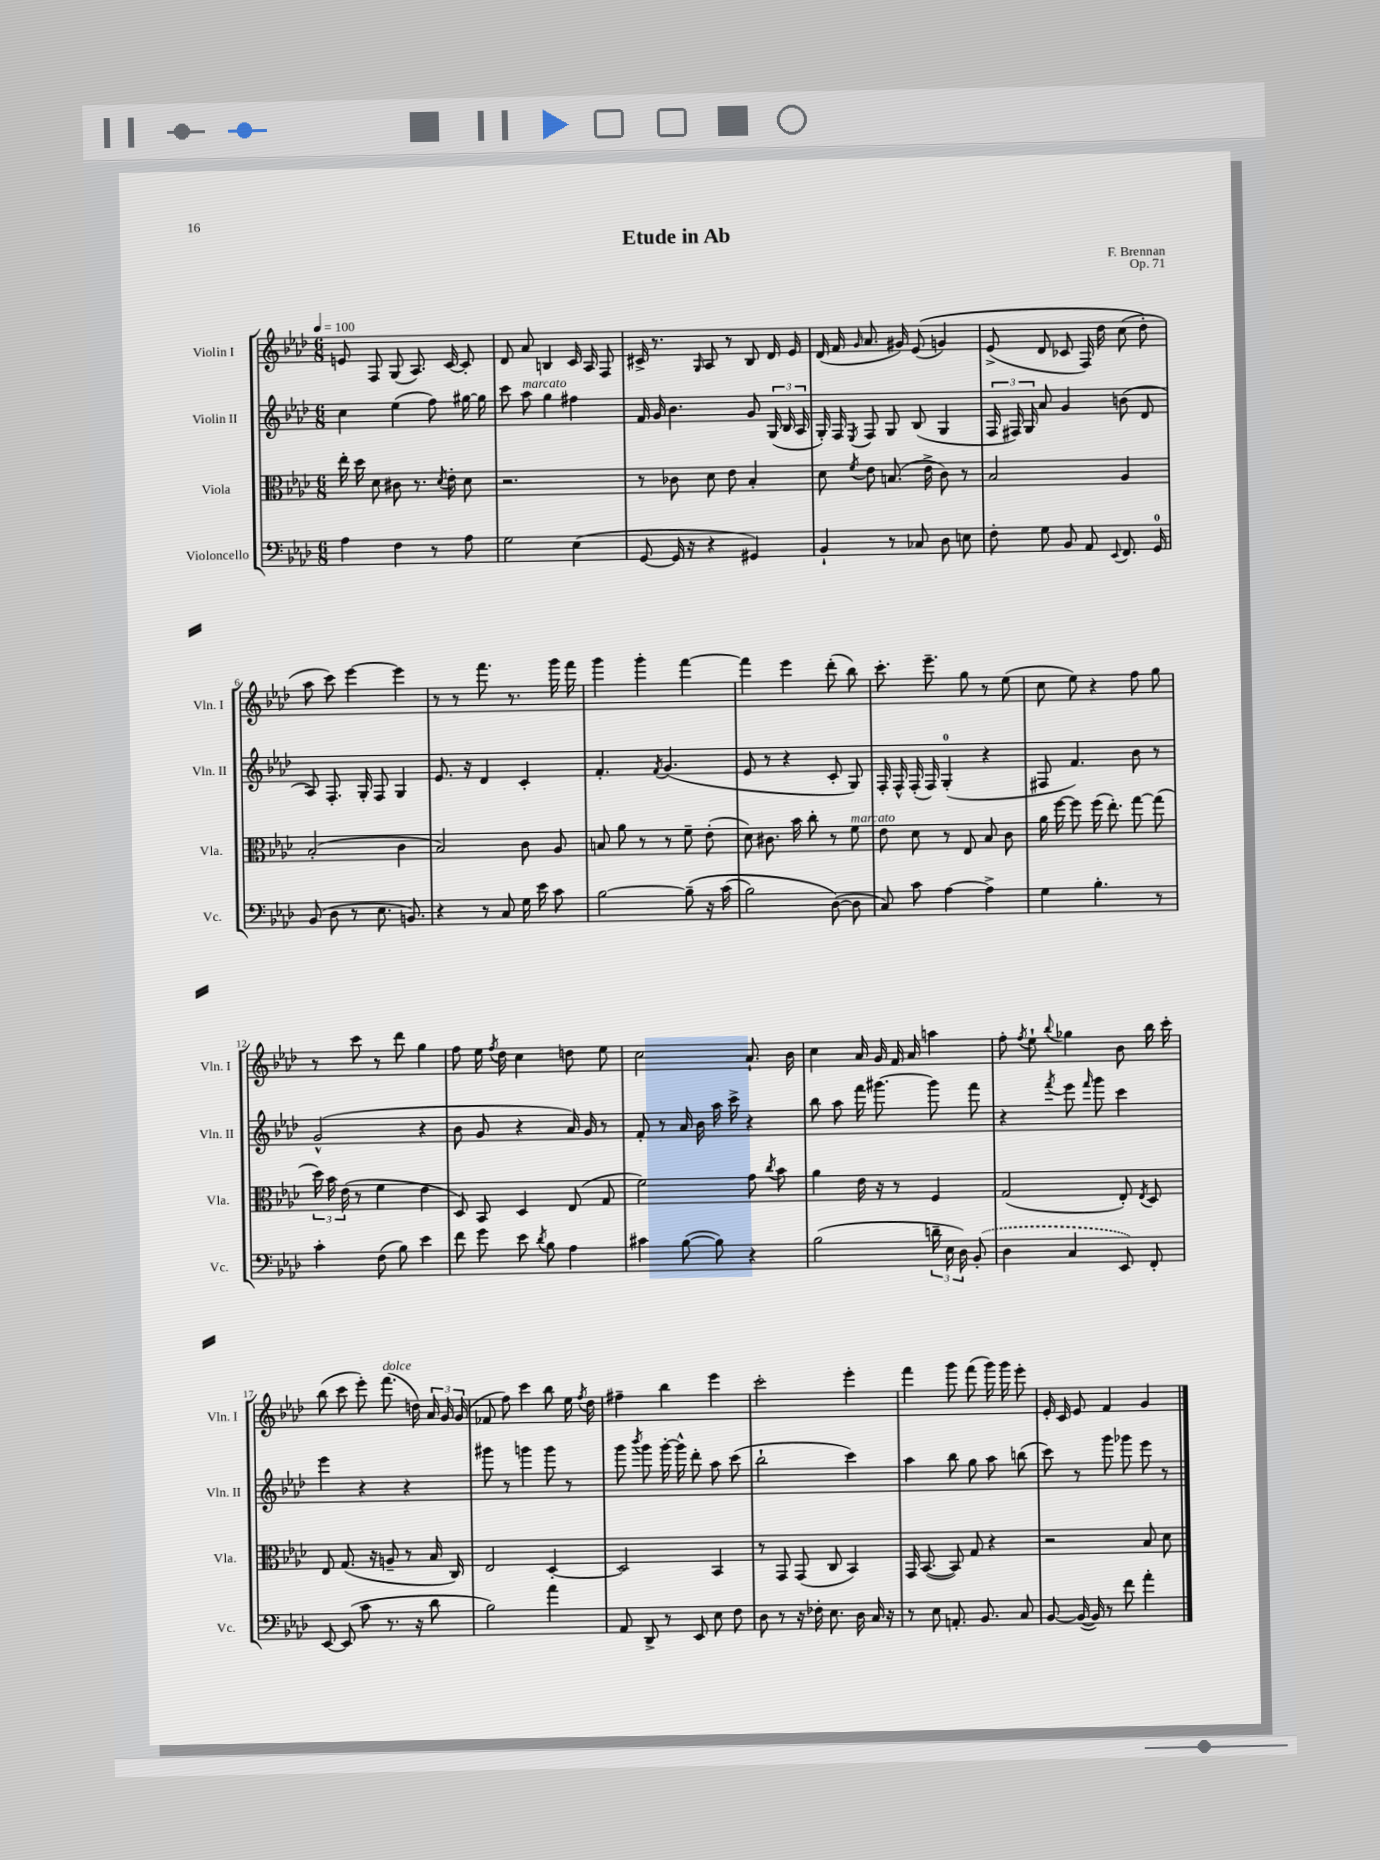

**kern	**kern	**kern	**kern
*staff4	*staff3	*staff2	*staff1
*clefF4	*clefC3	*clefG2	*clefG2
*k[b-e-a-d-]	*k[b-e-a-d-]	*k[b-e-a-d-]	*k[b-e-a-d-]
*M6/8	*M6/8	*M6/8	*M6/8
*MM100	*MM100	*MM100	*MM100
4A-\	16ee-'\	4cc\	8e/
.	16dd-\	.	.
.	8d-\	.	8F/
4F\	8c#\	(4ee-\	(8G/
.	8.r	.	8.A-/)
8r	.	8ff\)	.
.	8qd-/	.	.
.	16e-'\	.	[16c/
8A-\	8d-\	[16gg#\	8c'/]
.	.	16gg#\]	.
=	=	=	=
2G\	2.r	8ccc\	8d-/
.	.	8aa-\	8a-/
.	.	4gg\	4B/
(4E-\	.	4ff#\	16c/
.	.	.	16A-/
.	.	.	8F/
=	=	=	=
[8GG/	8r	16f/	16c#^/
.	.	16g/	8.r
16GG/]	8c-\	4.b-\	.
16r	.	.	.
.	.	.	16qqG/
4r	8d-\	.	8A-/
.	8e-\	.	8r
4GG#/)	4B-'/	8g/	8B-/
.	.	(24G/	16d-/
.	.	24B-/	.
.	.	.	16e-/
.	.	24A-/	.
=	=	=	=
4BB-`/	8d-\	16G'/)	(16d-/
.	.	16F/	16f/
.	8qf/	8qE-/	16qqg/
.	8e-\	8F/	8.a-/
8r	(8.B/	8G/	.
.	.	.	16g#/)
8C-/	.	(8B-/	&((8e-/
.	16e-^\	.	.
8D-\	8c\)	4G/	4g/)
8E\	8r	.	.
=	=	=	=
8F'\	2B-/	24F/	(8e-^/
.	.	24F#/)	.
.	.	24G/	.
8G\	.	8a-/	8d-/
8BB-/	.	4g/	8c-/
8AA-/	.	.	16F/)
.	.	.	16dd-\
8qqEE-/	.	.	.
8.FF/	4A-/	(8b\	(8cc\
.	.	8d-/	8dd-'\&)
16GG/	.	.	.
=	=	=	=
(8BB-/	(2B-'/	8A-/)	8aa-\
8D-\	.	8.F'/	8ccc\)
8r	.	.	[4eee-\
.	.	16G'/	.
8.E-\	.	8F/	.
.	4c\	4G/	4eee-\]
8.BB/)	.	.	.
=	=	=	=
4r	2B-/)	8.e-/	8r
.	.	.	8r
.	.	16r	.
8r	.	4d-/	8.fff\
8C/	.	.	.
.	.	.	8.r
16G\	8c\	4c'/	.
16e-\	.	.	.
8c\	8A-/	.	16ggg\
.	.	.	16fff\
=	=	=	=
[2B-\	8B/	4.f'/	4ggg\
.	8a-\	.	.
.	8r	.	4ggg'\
.	.	8qf/	.
.	8r	(4.g/	.
&(8B-~\]	8f~\	.	[4fff\
16r	(8e-'\	.	.
(16c\	.	.	.
=	=	=	=
2B-\)	8d-\)	8e-/	4fff\]
.	8.c#\	8r	.
.	.	4r	4eee-\
.	16b-\	.	.
.	8cc'\	.	.
([8D-\&)	8r	8c'/	(8ddd-'\
8D-\]	8f\	8G/)	8bb-\)
=	=	=	=
8C/)	8e-\	16F'/	8.ccc'\
.	.	16F^^/	.
8c\	8d-\	(16F'/	.
.	.	16F/)	8.eee-~\
[4A-\	8r	(4G'/	.
.	8E-/	.	8gg\
4A-^\]	8B-/	4r	8r
.	8c\	.	(8ee-\
=	=	=	=
4G\	16a-\	8F#/	8cc\
.	[16ff\	.	.
.	8ff\]	4.f/)	8ee-\)
4.B-'\	(16ff\	.	4r
.	8.ee-'\)	.	.
.	[8gg\	8b-\	8ff\
8r	(8gg\]	8r	8gg\
=	=	=	=
4c'\	24dd-\)	(2g^^/	8r
.	24b-\	.	.
.	(24e-\	.	.
.	8r	.	8ccc\
(8F\	4f\	.	8r
8B-\)	.	.	8ddd-\
4e-\	4e-\	4r	4gg\
=	=	=	=
8f\	8D-/)	8b-\	8ff\
8g\	8BB-/	8g/	16ee-\
.	.	.	8qff/
.	.	.	16dd-\
8e-\	4D-/	4r	4cc\
8qd-/	.	.	.
8B-\	.	.	.
4A-\	(8E-/	16a-/)	8dd\
.	.	16g/	.
.	8G/	8r	8ee-\
=	=	=	=
4c#\	2f\)	8f'/	2cc\
.	.	8r	.
([8B-\	.	16a-/	.
.	.	16b-\	.
8B-\])	.	16aa-\	.
.	.	16ccc^\	.
4r	8g\	4r	8.a-`/
.	8qcc/	.	.
.	8b-\	.	.
.	.	.	16b-\
=	=	=	=
(2B-\	4a-\	8bb-\	4cc\
.	.	8aa-\	.
.	16e-\	16fff\	16a-/
.	16r	[8.ggg#\	16g/
.	8r	.	16f/
.	.	.	16a-/
24d~\	4F/	8ggg#\]	4aa\
24E-\	.	.	.
24D-\)	.	.	.
(8BB-'/	.	8fff\	.
=	=	=	=
4D-\	(2G/	4r	8ff'\
.	.	.	8qff/
.	.	.	8ee-`\
.	.	8qfff/	8qqbb-/
4C/	.	8eee-\	4gg-\
.	.	16qqfff/	.
.	.	8ggg\	.
8EE-/)	8E-'/)	4ccc\	8b-\
.	8qE-/	.	.
8FF'/	8D-/	.	16bb-\
.	.	.	16ccc'\
=	=	=	=
[8EE-/	8E-/	4eee-\	(8bb-\
(8EE-/]	(8.G/	.	8ccc\
8c\	.	4r	8eee-'\)
.	16r	.	.
8.r	8A~/	.	(8.fff\
.	8r	4r	.
16r	.	.	16dd\)
8d-\	16B-/	.	24a-/
.	.	.	24g/
.	16C/)	.	.
.	.	.	(24g/
=	=	=	=
2B-\)	2E-/	8ggg#\	8f-/
.	.	8r	8ff\)
.	.	4ggg\	4ccc\
4a-\	[4D-'/	8ggg\	8bb-\
.	.	8r	16ee-\
.	.	.	8qff/
.	.	.	16dd-\
=	=	=	=
8AA-/	2D-/]	8ggg\	4ff#~\
.	.	8qbbb-/	.
8DD-^/	.	8ggg\	.
8r	.	[16ggg'\	4bb-\
.	.	16ggg^^\]	.
8EE-/	.	8ddd-'\	.
8E-\	4BB-/	8aa-\	4eee-\
8F\	.	(8ccc\	.
=	=	=	=
8D-\	8r	2bb-`\	2ccc'\
8r	8GG/	.	.
16r	(8GG/	.	.
16F-'\	.	.	.
8.E-\	8C/	.	.
.	4BB-/)	4ccc\)	4eee-'\
16D-\	.	.	.
16C/	.	.	.
16r	.	.	.
=	=	=	=
8r	16GG/	4aa-\	4fff\
.	([8.BB-/	.	.
8E-\	.	.	.
8.AA'/	8BB-/])	8bb-\	8ggg\
.	8G/	8gg\	(8fff\
8.BB-/	.	.	.
.	4r	8aa-\	16ggg\)
.	.	.	16ggg\
8C/	.	(8bb\	8eee-'\
=	=	=	=
[8BB-/	2r	8ccc\)	16e-'/
.	.	.	16c/
(16BB-/_	.	8r	8e-/
16BB-/])	.	.	.
8r	.	8ggg\	4f/
8f\	.	8ggg-\	.
4a-'\	8B-/	8eee-\	4g/
.	8d-\	8r	.
==	==	==	==
*-	*-	*-	*-
